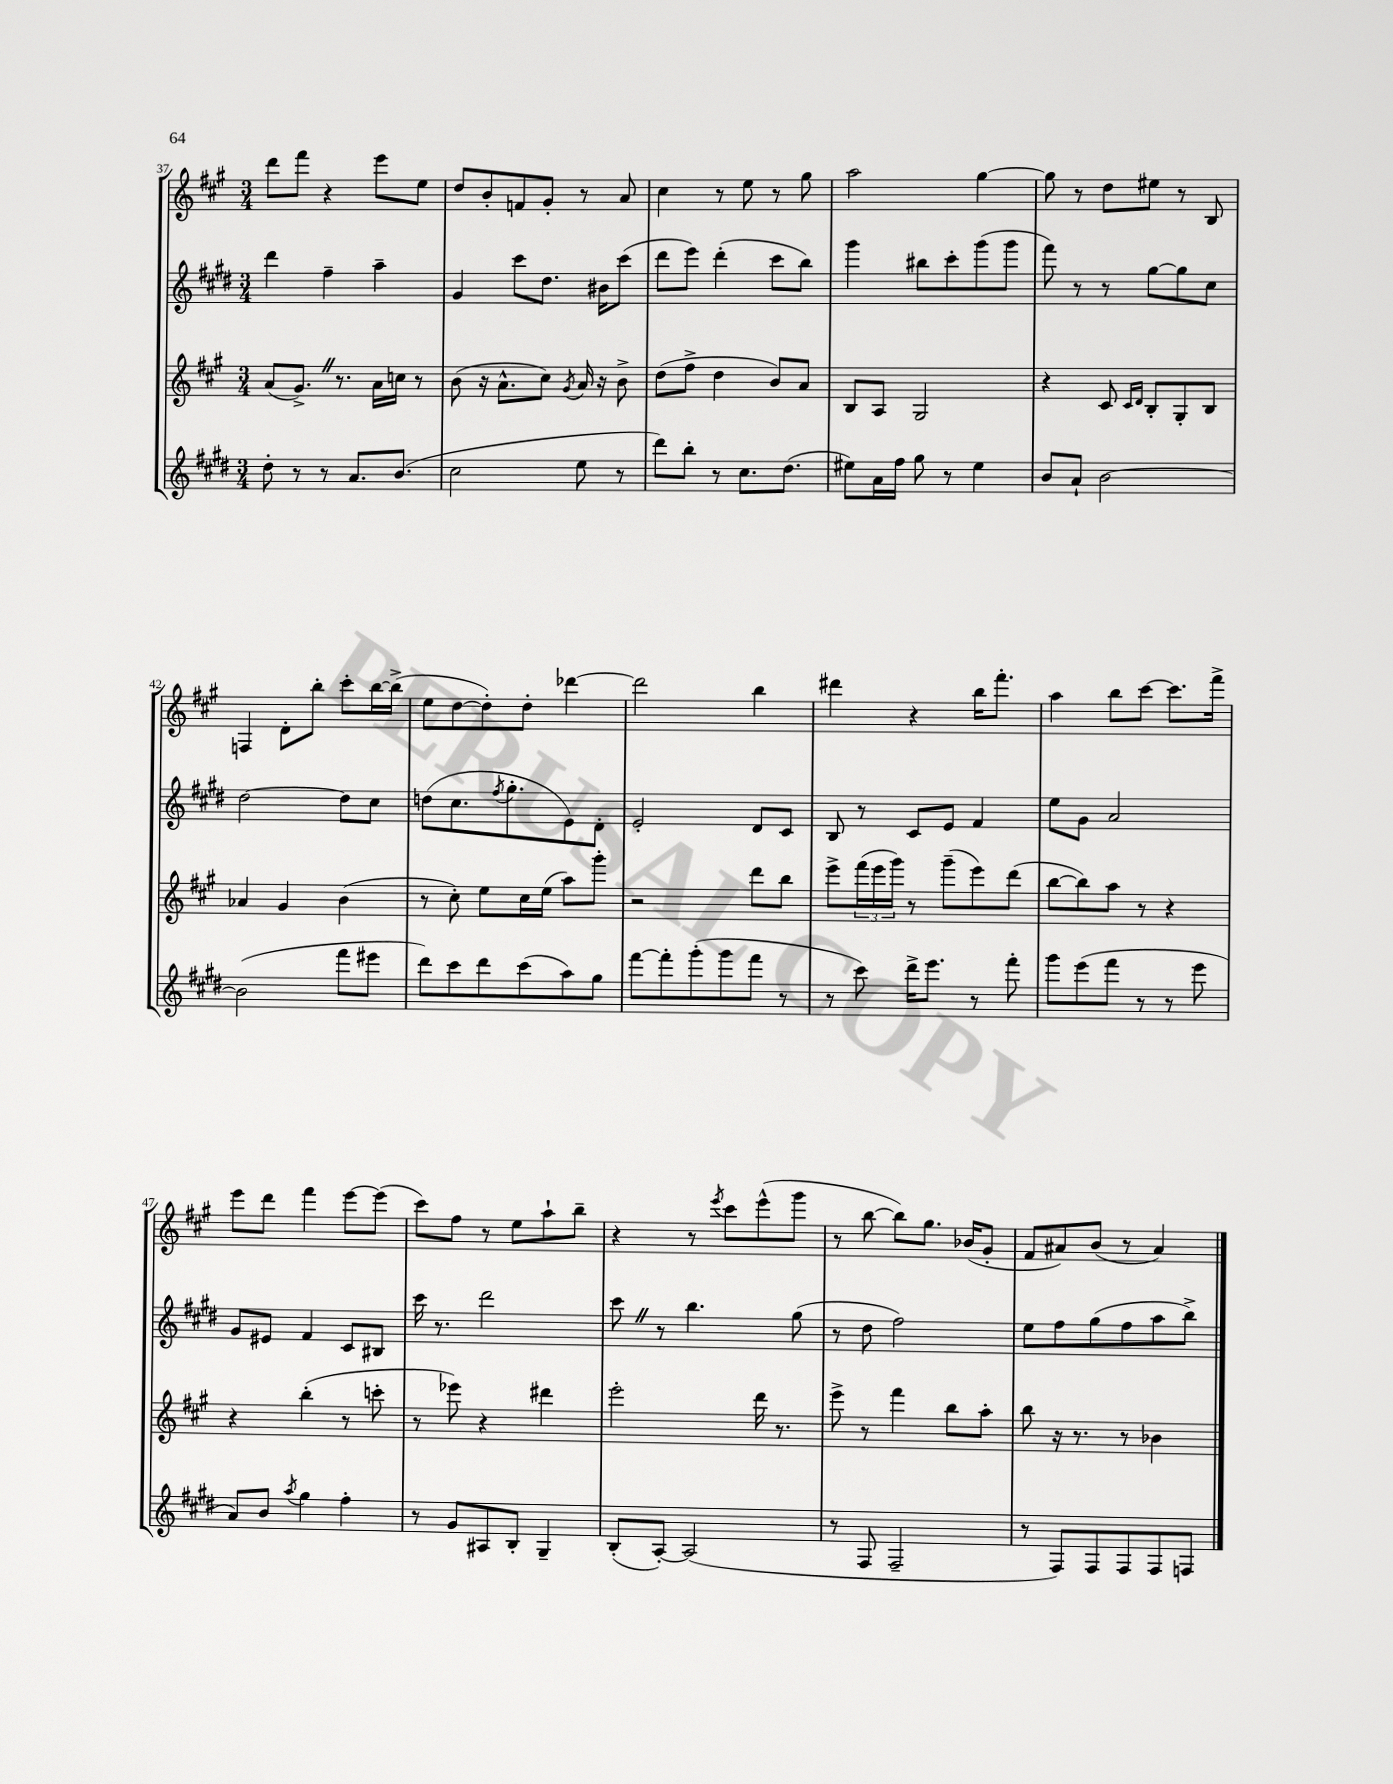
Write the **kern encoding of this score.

**kern	**kern	**kern	**kern
*staff4	*staff3	*staff2	*staff1
*clefG2	*clefG2	*clefG2	*clefG2
*k[f#c#g#d#]	*k[f#c#g#]	*k[f#c#g#d#]	*k[f#c#g#]
*M3/4	*M3/4	*M3/4	*M3/4
8dd#'	(8a	4ddd#	8ddd
8r	8.g#^)	.	8fff#
8r	.	4ff#~	4r
.	8.r	.	.
8.a	.	.	.
.	16a	4aa~	8eee
(8.b	16cc	.	.
.	8r	.	8ee
=	=	=	=
2cc#	(8b	4g#	8dd
.	16r	.	8b'
.	8.a^^	.	.
.	.	8ccc#	8f
.	8cc#)	8.dd#	8g#'
.	8qg#	.	.
8ee	16a	.	8r
.	16r	16b#	.
8r	8b^	(8ccc#	8a
=	=	=	=
8ddd#)	(8dd	8ddd#	4cc#
8bb'	8ff#^	8eee)	.
8r	4dd	(4ddd#'	8r
8.cc#	.	.	8ee
.	8b)	8ccc#	8r
(8.dd#	.	.	.
.	8a	8bb)	8gg#
=	=	=	=
8ee#)	8B	4ggg#	2aa
16a	8A	.	.
16ff#	.	.	.
8gg#	2G#	8bb#	.
8r	.	8ccc#'	.
4ee#	.	(8ggg#	[4gg#
.	.	8ggg#	.
=	=	=	=
8b	4r	8fff#)	8gg#]
8a`	.	8r	8r
[2b	8c#	8r	8dd
.	16qqc#	.	.
.	16qqd	.	.
.	8B'	[8gg#	8ee#
.	8G#'	8gg#]	8r
.	8B	8cc#	8B
=	=	=	=
(2b]	4a-	[2dd#	4F
.	4g#	.	8d'
.	.	.	8bb'
8fff#	(4b	8dd#]	8ccc#'
8eee#	.	8cc#	[16bb
.	.	.	(16bb^]
=	=	=	=
8ddd#)	8r	(8dd	8ee
8ccc#	8cc#')	8.cc#	[8dd
8ddd#	8ee	.	8dd'])
.	.	8qff#	.
.	.	8.gg#'	.
(8ccc#	16cc#	.	8dd'
.	(16ee	.	.
8aa)	8aa)	8e)	[4ddd-
8gg#	8ggg#'	8d#'	.
=	=	=	=
[8fff#	2r	2e'	2ddd-]
8fff#']	.	.	.
(8ggg#'	.	.	.
8ggg#	.	.	.
8fff#	8ddd	8d#	4bb
8r	8bb	8c#	.
=	=	=	=
8r	8eee^	8B	4ddd#
8ccc#)	(24fff#	8r	.
.	24eee	.	.
.	24ggg#)	.	.
16ddd#^	8r	8c#	4r
8.eee	.	.	.
.	(8ggg#~	8e	.
8r	8eee)	4f#	16bb
.	.	.	8.fff#'
8fff#'	(8ddd	.	.
=	=	=	=
8ggg#	[8bb	8ee	4aa
(8eee	8bb])	8g#	.
8fff#	8aa	2a	8bb
8r	8r	.	[8ccc#
8r	4r	.	8.ccc#]
8eee	.	.	.
.	.	.	16fff#^
=	=	=	=
8a)	4r	8g#	8eee
8b	.	8e#	8ddd
8qaa	.	.	.
4gg#	(4bb'	4f#	4fff#
4ff#'	8r	8c#	[8eee
.	8ccc'	8B#	(8eee]
=	=	=	=
8r	8r	16ccc#	8ccc#)
.	.	8.r	.
8g#	8eee-)	.	8ff#
8A#	4r	2ddd#	8r
8B'	.	.	8ee
4G#~	4ddd#	.	8aa`
.	.	.	8bb~
=	=	=	=
(8B'	2eee'	8ccc#	4r
[8A')	.	8r	.
(2A]	.	4.bb	8r
.	.	.	8qeee
.	.	.	8ccc#
.	16ddd	.	(8eee^^
.	8.r	.	.
.	.	(8gg#	8ggg#
=	=	=	=
8r	8eee^	8r	8r
8F#	8r	8dd#	[8bb
2F#~	4fff#	2ff#)	8bb])
.	.	.	8.gg#
.	8bb	.	.
.	.	.	(16b-
.	8aa'	.	8g#'
=	=	=	=
8r	8bb	8ee	8f#
8F#)	16r	8ff#	8a#)
.	8.r	.	.
8F#	.	(8gg#	(8b
8F#	8r	8ff#	8r
8F#	4b-	8aa	4a#)
8F	.	8bb^)	.
==	==	==	==
*-	*-	*-	*-
